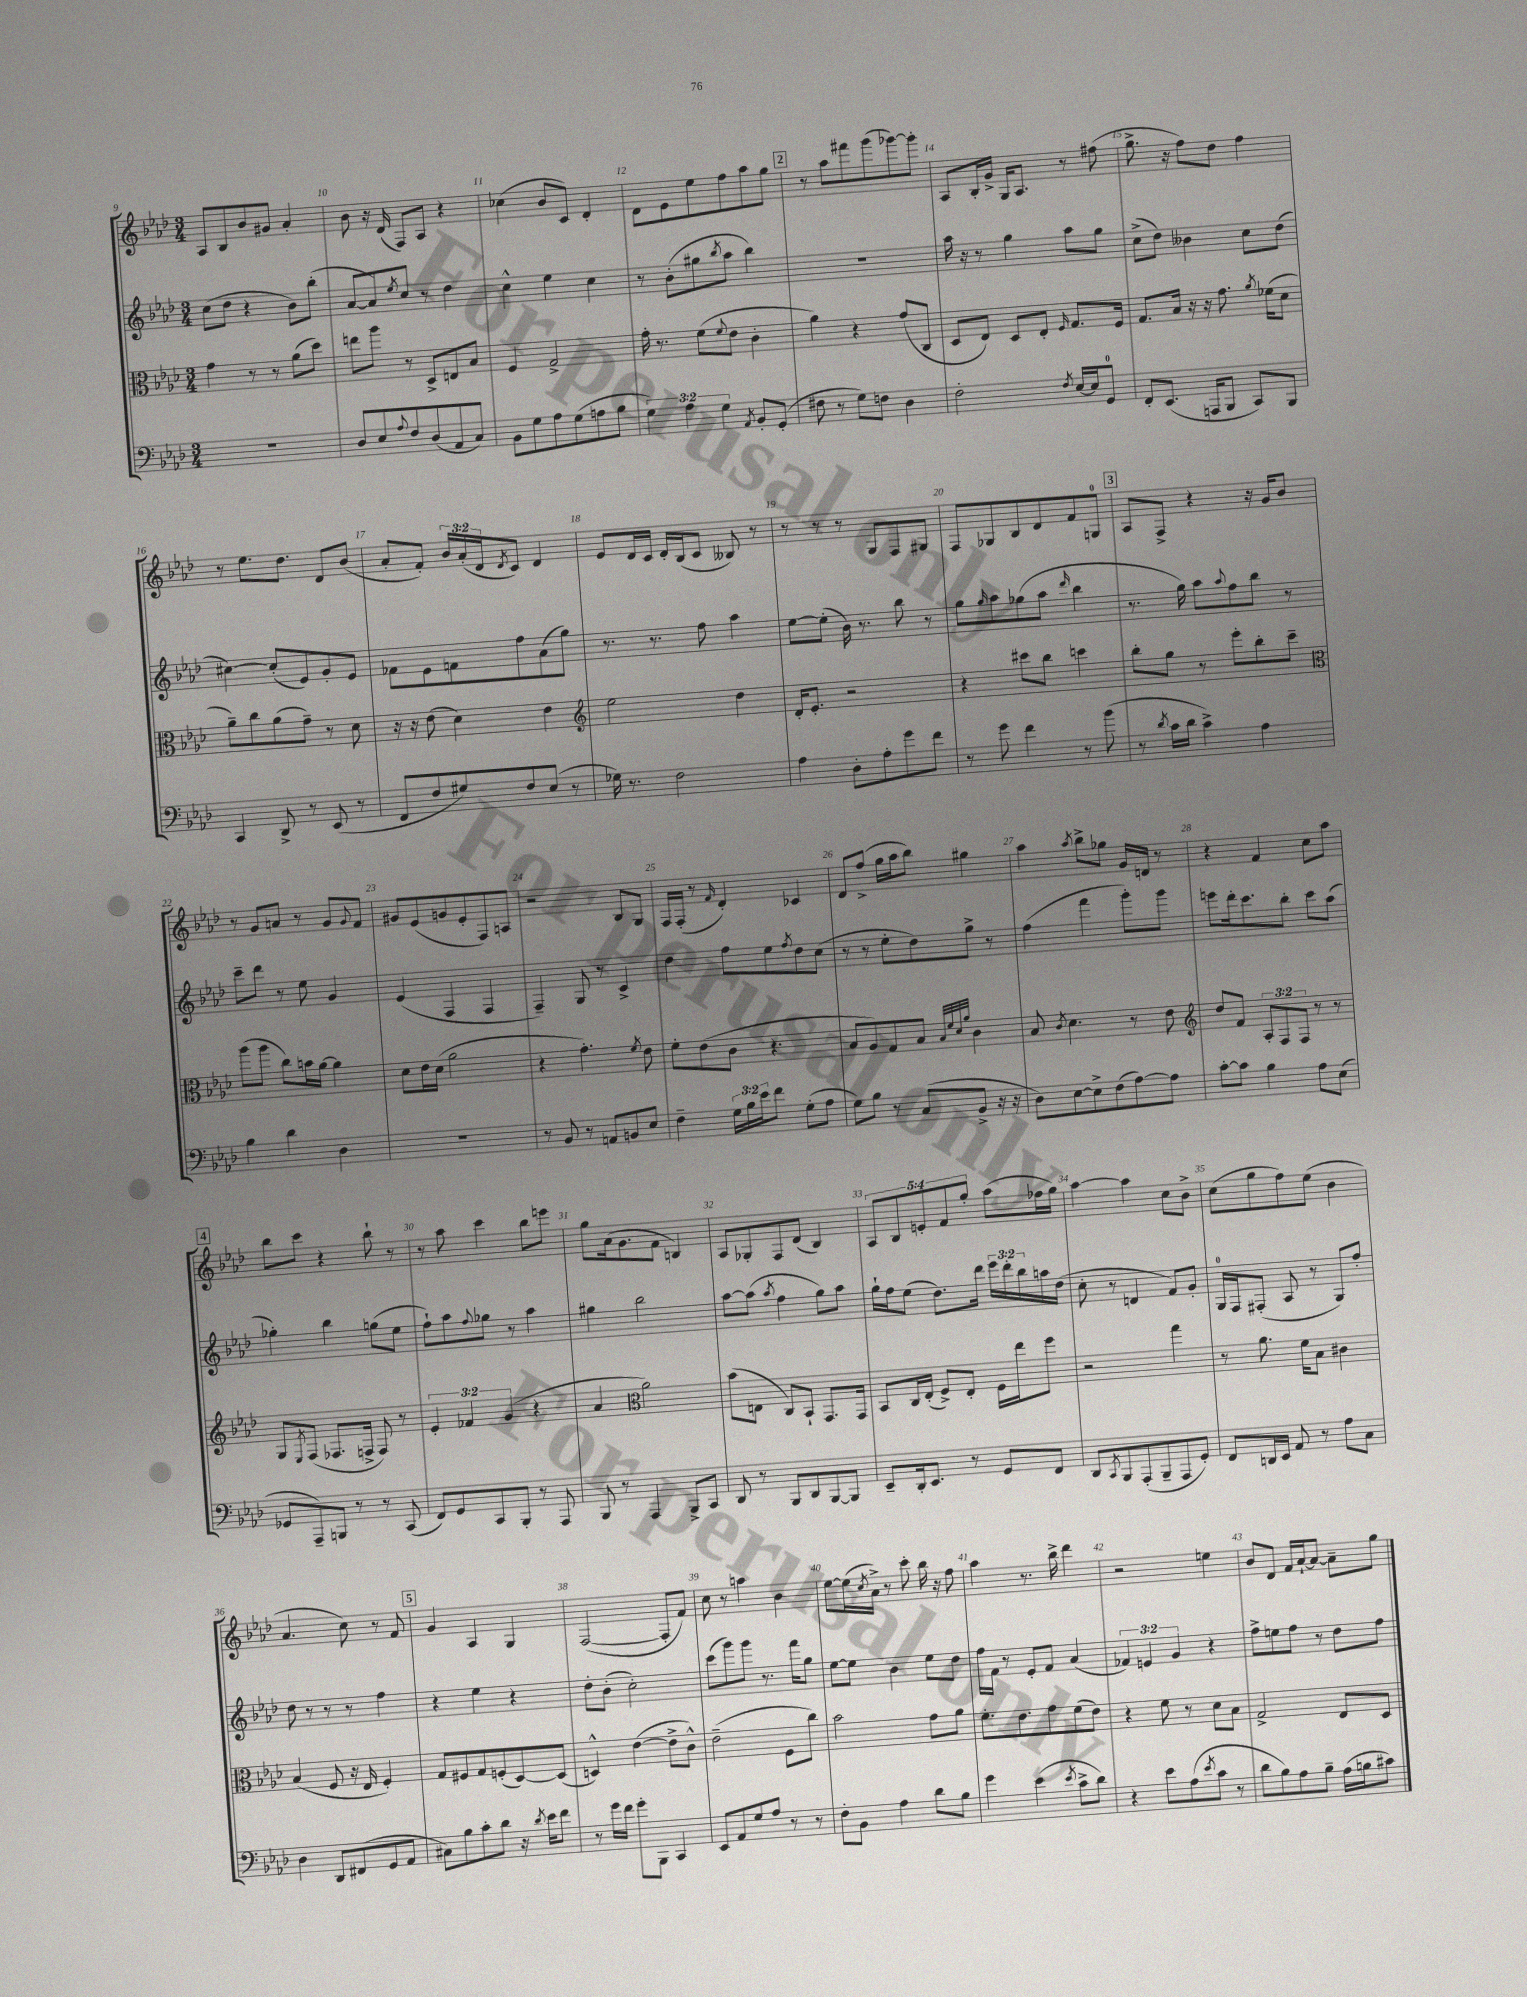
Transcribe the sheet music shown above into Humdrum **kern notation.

**kern	**kern	**kern	**kern
*staff4	*staff3	*staff2	*staff1
*clefF4	*clefC3	*clefG2	*clefG2
*k[b-e-a-d-]	*k[b-e-a-d-]	*k[b-e-a-d-]	*k[b-e-a-d-]
*M3/4	*M3/4	*M3/4	*M3/4
2.r	4g\	(8cc\L	8A-/L
.	.	8dd-\J	8B-/
.	8r	4r	8b-/
.	8r	.	8g#/J
.	(8a-\L	8b-\L)	4a-'/
.	8dd-\J)	(8bb-'\J	.
=	=	=	=
8D-/L	8ee\L	[8a-/L	8b-\
8E-/	8aa-\J	8a-/])	16r
.	.	.	(16d-/
8qqA-/	.	8qee-/	.
8F/	8r	8cc/J	8F/L)
(8D-/	8D-^/L	8r	8A-/J
8AA-/	8E/	4dd-\	4r
8C/J)	8B-/J	.	.
=	=	=	=
8BB-\L	4F/	4cc^^\	(4cc-\
8G\	.	.	.
8A-\	2G^/	4ee-\	8b-/L
(8G\	.	.	8c/J)
8A\	.	4cc\	4d-'/
8B-\J	.	.	.
=	=	=	=
6G\)	16g'\	8r	8d-\L
.	8.r	.	.
.	.	(8b-'\L	8e-\
6A-\	.	.	.
.	(8f\L	8gg#\	8ee-\
6G\	.	.	.
.	8qqf/	8qbb-/	.
.	8e-\J	8aa-\J	8ff\
8qAA-/	.	.	.
8BB-'/L	4c'\	4bb-\)	8aa-\
(8GG'/J	.	.	8gg\J
=	=	=	=
8F#\	4a-\)	2.r	8r
8r	.	.	8aa-\L
8G\L)	4r	.	8fff#\
8F\J	.	.	(8ggg\
4D-\	(8g/L	.	[8ggg-\)
.	8C/J	.	8ggg-'\]J
=	=	=	=
2F'\	8D-/L	16aa-\	8A-/L
.	.	16r	.
.	8E-/J)	8r	16B-'/L
.	.	.	16g^/JJ
.	8D-/L	4gg\	16G/LK
.	.	.	8.A-/J
.	8E-'/J	.	.
8qF/	16qqF/	.	.
[16E-/LL	8.G/L	8aa-\L	8r
16E-/]J	.	.	.
8GG/J	.	8gg\J	(8ff#\
.	16F/Jk	.	.
=	=	=	=
8FF'/L	8.G/L	(8cc^\L	8.gg^\
(8.EE-/J	.	8dd-\J)	.
.	16B-/Jk	.	16r
.	16r	4b--\	8ff\L)
16AAA/LK	16r	.	.
8BBB-/J	8.g\	.	8dd-\J
8CC/L)	.	8cc\L	4ff\
.	8qa-/	.	.
.	(16f-\LK	.	.
8BBB-/J	8d-\J	(8dd-\J	.
=	=	=	=
4CC/	8a-~\L)	[4cc#\)	8r
.	8cc\	.	8.ee-\L
8DD-^/	(8a-\	(8cc#'/]L	.
.	.	.	8.dd-\J
8r	8g~\J)	8e-/)	.
(8EE-/	8r	8g'/	8d-/L
8r	8d-\	8e-/J	(8b-/J
=	=	=	=
8FF/L	16r	8f-\L	8a-'/L
.	16r	.	.
8F/	(8e-\	8e-\	8f'/J)
8G#/)	4d-\)	8f\	24b-/LL
.	.	.	(24a-'/
.	.	.	24d-/J
.	.	.	8qd-/
8F/	.	8ff\	8c/J)
(8E-/J	4e-\	(8a-\	4d-/
8r	.	8gg\J)	.
=	=	=	=
*	*clefG2	*	*
16G-\)	2ee-\	8.r	8e-/L
8.r	.	.	.
.	.	.	16d-/L
.	.	8.r	16c/JJ
2F\	.	.	16d-'/LL
.	.	.	(16B-/J
.	.	8ff\	8c/J
.	4dd-\	4aa-\	8B--/)
.	.	.	8r
=	=	=	=
4A-\	16d-'/LK	[8ee-\L	8r
.	8.e-'/J	.	.
.	.	(8ee-'\]J	8r
8D-'\L	2r	16b-\)	8r
.	.	8.r	.
8A-'\	.	.	8G/L
8g\	.	8bb-\	8F/
8f\J	.	8r	8G#/J
=	=	=	=
8r	4r	8gg\L	8F/L
.	.	16qqgg/	.
8g\	.	8aa-\	8G-/
4f\	8ccc#\L	(8gg-\	8B-/
.	8bb-\J	8aa-\J	8d-/
.	.	16qqddd-/	.
8r	4ccc\	4bb-\	8f/
(8b-\	.	.	8G/J
=	=	=	=
8r	8bb-'\L	8.r	8A-/L
8qd-/	.	.	.
16c\LL	8gg\J	.	8F^/J
16d-\JJ	.	16gg\)	.
4c^\)	8r	8aa-\L	4r
.	.	8qqaa-/	.
.	8eee-'\L	8ff\	.
4A-\	8bb-'\	8bb-\J	16r
.	.	.	16g/LK
.	8ccc~\J	8r	8b-/J
=	=	=	=
*	*clefC3	*	*
4B-\	(8aa-\L	8ccc~\L	8r
.	8aa-\J	8ddd-\J	8g/L
4d-\	8cc\L)	8r	8a/J
.	16b\L	8ee-\	8r
.	[16a-\JJ	.	.
4D-\	4a-\]	4g/	8g/L
.	.	.	8qqg/
.	.	.	8f/J
=	=	=	=
2.r	8d-\L	(4e-/	8g#/L
.	16e-\L	.	(8e-/
.	(16d-\JJ	.	.
.	2a-\	4F/	8g/
.	.	.	8e-'/
.	.	4F/	8F/)
.	.	.	8A/J
=	=	=	=
8r	4r	4F~/)	2r
8BB-/	.	.	.
8r	4.g'\)	8G/	.
8AA/L	.	8r	.
8BB/	.	4c^/	8B-/L
.	8qf/	.	.
8E-/J	8e-\	.	8G/J
=	=	=	=
4F~\	8f'\L	4dd-\	16F/LL
.	.	.	(16F'/JJ
.	(8e-\	.	8r
.	.	.	16qqf/
24G\LL	8c\J	8ff\L	4d-'/)
24B-\	.	.	.
24e-\J	.	.	.
8f\J	4.r	8ee-\	.
.	.	8qff/	.
(8G'\L	.	8dd-\	4c-/
8A-\J	.	(8cc\J	.
=	=	=	=
8G\L)	8B-/L	8r	8d-/L
8B-\J	8A-/)	8r	(8ff^/J
8r	8G/	8ee-'\L	16gg\LL
.	.	.	16aa-\J
(8C/L	8B-/J	8dd-\)	8bb-\J)
.	32qqB-/LLL	.	.
.	32qqf/	.	.
.	32qqd-/	.	.
.	32qqa-/JJJ	.	.
8BB-^/J	4c\	8gg^\J	4gg#\
16r	.	8r	.
16r	.	.	.
=	=	=	=
8D-\L)	8B-/	(4ff\	4aa-\
.	8qc/	.	.
[8E-\	4.d-\	.	.
.	.	.	8qaa-/
8E-^\]	.	4fff\	8bb-^\L
(8F\	.	.	8gg-\J
[8A-\)	8r	8ggg'\L)	16g/LL
.	.	.	16d/JJ
8A-\]J	8e-\	8ggg\J	8r
=	=	=	=
*	*clefG2	*	*
[8c'\L	8dd-/L	8eee\L	4r
8c\]J	8f/J	16ddd-'\k	.
.	.	8.ccc\	.
4B-\	12A-'/L	.	4f/
.	12F/	.	.
.	.	8bb-'\J	.
.	12F/J	.	.
8A-\L	8r	8ccc\L	8cc\L
(8E-\J	8r	(8aa-\J	8aa-\J
=	=	=	=
8GG-/L	8G/L	4gg-'\)	8bb-\L
.	8qE-/	.	.
8AAA-~/)	(8F/J	.	8ccc\J
8BBB/J	8.F-/L	4bb-\	4r
8r	.	.	.
.	16F^/Jk	.	.
8r	8F/)	(8gg\L	8bb-`\
(8CC/	8r	8ee-\J	8r
=	=	=	=
8FF/L)	6e-'/	8ff`\L)	8r
8GG/	.	8aa-\	8aa-\
.	6f-/	.	.
.	.	8qqff/	.
8CC/	.	8gg-\J	4ccc\
.	(6g/	.	.
8BBB-'/J	.	8r	.
8r	4r	4aa-\	8bb-\L
8AAA-/	.	.	8eee\J
=	=	=	=
8BBB-/	4a-/	4gg#\	8gg\L
8r	.	.	(16a-\k
.	.	.	8.g\
*	*clefC3	*	*
4AAA-/	2a-\)	2bb-\	.
.	.	.	8f\J
8BBB-^/L	.	.	4B/)
8CC/J	.	.	.
=	=	=	=
8DD-/	(8b-\L	[8aa-\L	8A-/L
8r	8E\J	(8aa-\]J	8G-'/
.	.	8qaa-/	.
8BBB-/L	8C/L)	4ff\	8F/
8DD-/	8BB-`/J	.	(8d-/J
[8BBB-/	8.GG/L	8gg\L)	4B-/)
8BBB-/]J	.	8aa-\J	.
.	16GG/Jk	.	.
=	=	=	=
8EE-~/L	8BB-/L	16gg`\LL	10A-/L
.	.	16ff\J	.
.	.	.	10B-/
16DD-'/k	16C/L	(8ee-\J	.
8.EE-/J	(16E-'/JJ	.	.
.	.	.	10e'/
.	8F^/L)	8.dd-\L)	.
.	.	.	10f/
8r	8E-'/J	.	.
.	.	.	10gg'/J
.	.	16ddd-\Jk	.
8GG/L	16F\LL	24eee-\LL	(8aa-\L
.	.	24ddd-'\	.
.	16ee-\J	.	.
.	.	24bb-\	.
8FF/J	8ff\J	16aa\	16ff-\L
.	.	(16dd-\JJ	16gg\JJ)
=	=	=	=
8DD-/L	2r	8cc'\	[4aa-\
8qCC/	.	.	.
8BBB-/	.	8r	.
(8AAA-'/	.	4d/	4aa-\]
8BBB-~/	.	.	.
8AAA-/	4gg\	8f/L)	8cc\L
8GG'/J)	.	8g'/J	8b-^\J
=	=	=	=
8FF/L	8r	16G/LL	(8cc\L
.	.	16F/J	.
16DD/L	8.a-\	(8F#'/J	8gg\
16EE-/JJ	.	.	.
8AA-/	.	8A-/	8ff\)
.	16f\LK	.	.
8r	8B-\J	8r	(8ee-\J
8A-\L	4c#\	8G/L)	4b-\
8C\J	.	8ff'/J	.
=	=	=	=
4D-\	(4B-/	8dd-\	4.a-/
.	.	8r	.
8DD-/L	8F/	8r	.
(8FF#/	16r	8r	8cc\)
.	16E-/	.	.
8GG/	4F'/)	4ff\	8r
8AA-/J	.	.	8f/
=	=	=	=
8C#\L)	8G/L	4r	4g/
8B-\	8F#/	.	.
8c'\	8G/	4ee-\	4A-/
8d-\J	(8F'/	.	.
16r	[8D-/)	4r	4G/
8qd-/	.	.	.
16e-\LK	.	.	.
8f\J	(8D-/]J	.	.
=	=	=	=
8r	4D^^/)	8dd-'\L	([2F/
16g\LL	.	(8b-'\J	.
16f\JJ	.	.	.
8g'\L	([4e-\	2cc'\)	.
8BBB-\J	.	.	.
4CC/	8e-^\]L	.	8F'/]L
.	8c^^\J)	.	8f/J)
=	=	=	=
8EE-/L	(2e-~\	(8ccc\L	8cc\
8AA-/	.	8ggg\)	8r
8G/	.	8ggg\J	4aa\
8A-/J	.	8.r	.
8r	8F\L	.	4b-\
.	.	16fff\LK	.
8r	8cc\J)	8gg\J	.
=	=	=	=
8F'\L	2b-\	[8ee-\L	[8ee-\L
8BB-\J	.	8ee-\]J	(16ee-\]L
.	.	.	8qcc/
.	.	.	16a-^\JJ)
4A-\	.	4b-\	8r
.	.	.	8ccc'\
8d-\L	8g\L	8ee-\L	16bb-\
.	.	.	16r
8B-\J	8a-\J	8dd-\J	8ff\
=	=	=	=
4g\	8.f'\L	16ff\LL	4aa-\
.	.	16f\JJ	.
.	.	8r	.
.	8.e-\	.	.
(4e-\	.	8e-'/L	8.r
.	8g\	8f/J	.
.	.	.	16bb-^\
8qe-/	.	.	.
8c^\L	(8f\	(4a-/	4ddd-\
8d-\J)	8e-\J)	.	.
=	=	=	=
4r	4r	6f-/)	2r
.	.	6e/	.
8e-\L	8f\	.	.
.	.	6g/	.
(8A-\	8r	.	.
8qe-/	.	.	.
8c\J	8d-\L	4r	4ee\
8r	8B-\J	.	.
=	=	=	=
8d-\L	2G^/	8ff^\L	8b-/L
8B-\)	.	8ee\	8d-/J
8A-\	.	8ff\J	16f/LL
.	.	.	[16a-`/J
8B-~\J	.	8r	8a-/_J
(16A-\LL	8E-/L	8dd-\L	8a-~\]L
16B\J	.	.	.
8c#\J)	8D-/J	8ff\J	8gg\J
==	==	==	==
*-	*-	*-	*-
